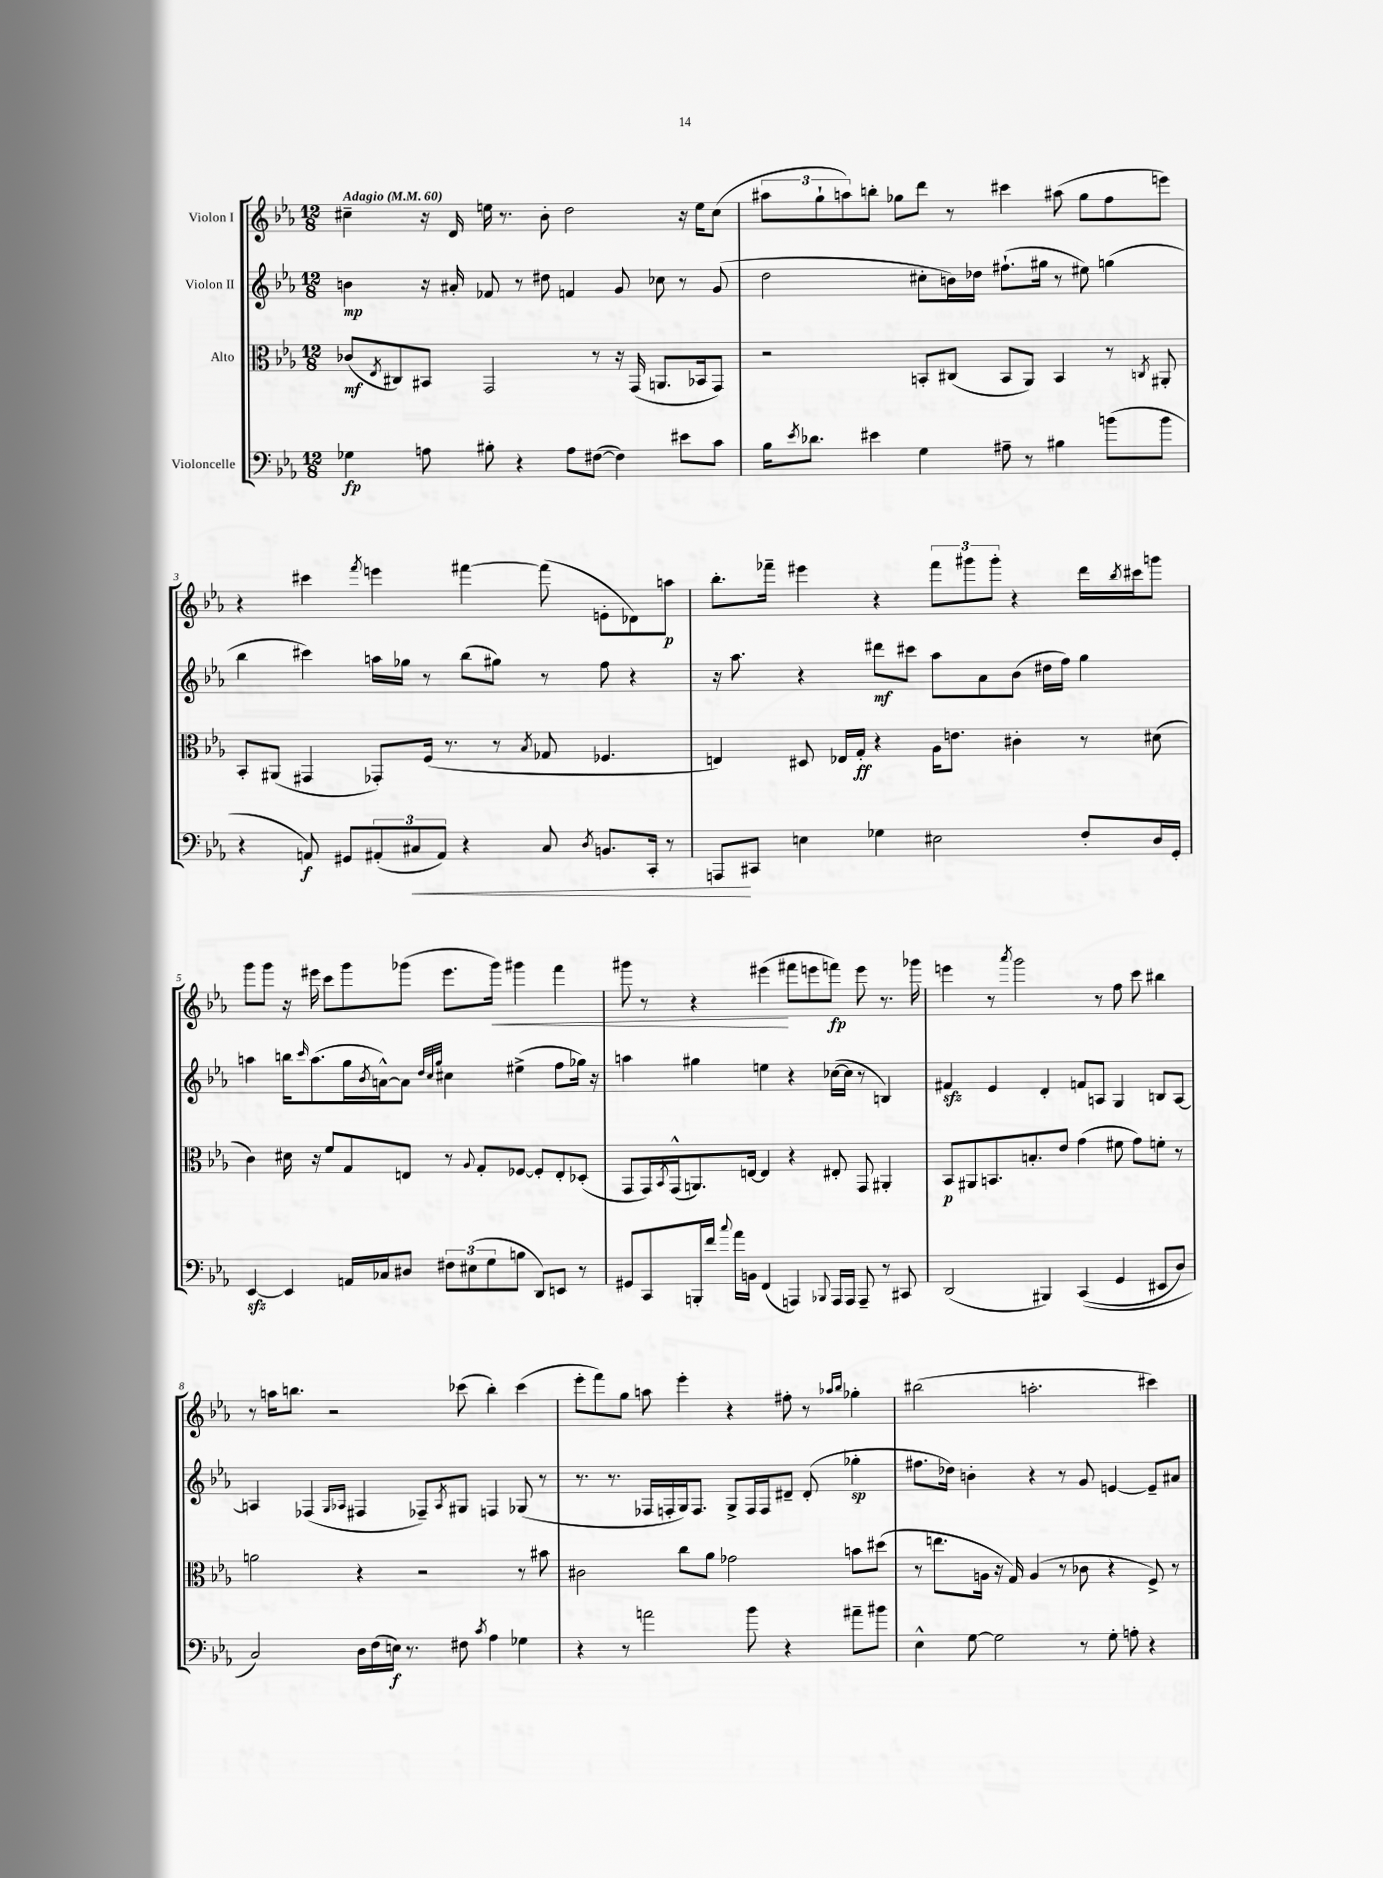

**kern	**dynam	**kern	**dynam	**kern	**dynam	**kern	**dynam
*part4	*part4	*part3	*part3	*part2	*part2	*part1	*part1
*staff4	*staff4	*staff3	*staff3	*staff2	*staff2	*staff1	*staff1
*I"Violoncelle	*	*I"Alto	*	*I"Violon II	*	*I"Violon I	*
*clefF4	*	*clefC3	*	*clefG2	*	*clefG2	*
*k[b-e-a-]	*	*k[b-e-a-]	*	*k[b-e-a-]	*	*k[b-e-a-]	*
*M12/8	*	*M12/8	*	*M12/8	*	*M12/8	*
*MM60	*	*MM60	*	*MM60	*	*MM60	*
=1	=1	=1	=1	=1	=1	=1	=1
!	!	!	!	!	!	!LO:TX:a:B:t=Adagio	!
4G-X\	fp	(8c-X/L	mf	4bn\	mp	4cc#X~\	.
.	.	8qE-/	.	.	.	.	.
.	.	8C#X/)	.	.	.	.	.
8An\	.	8BB#X/J	.	16r	.	16r	.
.	.	.	.	16a#X'/	.	16d/	.
8B#X'\	.	2GG/	.	8f-X/	.	16een\	.
.	.	.	.	.	.	8.r	.
4r	.	.	.	8r	.	.	.
.	.	.	.	8dd#X\	.	8b-'\	.
8A\L	.	.	.	4fn/	.	2dd\	.
([8F#X\J	.	8r	.	.	.	.	.
4F#\])	.	16r	.	8g/	.	.	.
.	.	(16GG/	.	.	.	.	.
.	.	8.AAn/L	.	8cc-X\	.	.	.
8e#X\L	.	.	.	8r	.	16r	.
.	.	16BB-X/k	.	.	.	16ee\KL	.
8c\J	.	8GG/J)	.	(8g/	.	(8cc#\J	.
=2	=2	=2	=2	=2	=2	=2	=2
16B-\KL	.	2r	.	2dd\	.	12aa#X\L	.
8qe-/	.	.	.	.	.	.	.
8.d-X\J	.	.	.	.	.	.	.
.	.	.	.	.	.	12gg`\	.
.	.	.	.	.	.	12aan\)	.
4e#X\	.	.	.	.	.	8bbn'\J	.
.	.	.	.	.	.	8gg-X\L	.
4G\	.	8BBn'/L	.	8cc#X'\L	.	8ddd\J	.
.	.	(8C#X/J	.	16bn\L)	.	8r	.
.	.	.	.	16dd-X\JJ	.	.	.
8A#X~\	.	8BB/L	.	(8.ff#X`\L	.	4ccc#X\	.
8r	.	8AA-/J)	.	.	.	.	.
.	.	.	.	16gg#X\Jk	.	.	.
4B#X\	.	4BB/	.	8r	.	(8aa#X\	.
.	.	.	.	8ee#X\)	.	8gg-\L	.
(8bn\L	.	8r	.	(4ggn\	.	8ff\	.
.	.	8qCn/	.	.	.	.	.
8b\J	.	8AA#X'/	.	.	.	8eeen\J)	.
!!LO:LB:g=z
=3	=3	=3	=3	=3	=3	=3	=3
4r	.	8BB-'/L	.	4bb-\	.	4r	.
.	.	(8AA#X/J	.	.	.	.	.
8AAn/)	f	4GG#X/	.	4ccc#X\)	.	4ccc#X\	.
8GG#X/L	.	.	.	.	.	.	.
.	.	.	.	.	.	8qfff/	.
(12AA#X'/	.	8GG-X'/L)	.	16aan\LL	.	4eeen\	.
.	.	.	.	16gg-X\JJ	.	.	.
!	!LO:HP:b	!	!	!	!	!	!
12C#X/	<	.	.	.	.	.	.
.	.	(16F/Jk	.	8r	.	.	.
12AA#/J)	.	.	.	.	.	.	.
.	.	8.r	.	.	.	.	.
4r	.	.	.	(8bb-\L	.	[4fff#X\	.
.	.	8r	.	8gg#X\J)	.	.	.
.	.	8qB-/	.	.	.	.	.
8C#/	.	8G-X/	.	8r	.	(8fff#\]	.
8qD/	.	.	.	.	.	.	.
8.BBn/L	.	4.F-X/	.	8ff\	.	8en'\L	.
.	.	.	.	4r	.	8d-X\)	.
16CC'/Jk	.	.	.	.	.	.	.
8r	.	.	.	.	.	8aan\J	p
=4	=4	=4	=4	=4	=4	=4	=4
8AAAn/L	.	4En/)	.	16r	.	8.bb-'\L	.
.	.	.	.	8.aa-\	.	.	.
8CC#X/J	[	.	.	.	.	.	.
.	.	.	.	.	.	16fff-X~\Jk	.
4En\	.	8D#X/	.	4r	.	4eee#X\	.
.	.	16E-X/LL	.	.	.	.	.
.	.	16G'/JJ	ff	.	.	.	.
4G-X\	.	4r	.	8ddd#X\L	mf	4r	.
.	.	.	.	8ccc#X\J	.	.	.
2E#X\	.	16A-\KL	.	8aa-\L	.	12fff-\L	.
.	.	8.en\J	.	.	.	.	.
.	.	.	.	.	.	12ggg#X\	.
.	.	.	.	8a-\	.	.	.
.	.	.	.	.	.	12ggg#'\J	.
.	.	4c#X'\	.	(8b-\J	.	4r	.
.	.	.	.	16dd#X\LL	.	.	.
.	.	.	.	16ff\JJ)	.	.	.
8F'/L	.	8r	.	4gg\	.	16ddd\LL	.
.	.	.	.	.	.	8qbb-/	.
.	.	.	.	.	.	16ccc#X\J	.
16D/L	.	(8d#X\	.	.	.	8gggn\J	.
16GG'/JJ	.	.	.	.	.	.	.
!!LO:LB:g=z
=5	=5	=5	=5	=5	=5	=5	=5
[4EE-zz/	.	4c\)	.	4aan\	.	8ggg\L	.
.	.	.	.	.	.	8ggg\J	.
4EE-/]	.	16d#X\	.	16bbn\KL	.	16r	.
.	.	.	.	16qqccc/	.	.	.
.	.	16r	.	(8.aa\	.	16eee#X\	.
.	.	8f/L	.	.	.	8ccc\L	.
16AAn/LL	.	8G/	.	16gg\L	.	8ggg\	.
.	.	.	.	8qb-/	.	.	.
16C-X/J	.	.	.	[16an^^\J)	.	.	.
8D#X/J	.	8En/J	.	8a\J]	.	(8ggg-X\J	.
.	.	.	.	32qqdd/LLL	.	.	.
.	.	.	.	32qqcc/	.	.	.
.	.	.	.	32qqgg/JJJ	.	.	.
12F#X\L	.	8r	.	4cc#X\	.	8.eee#\L	.
(12E#X\	.	.	.	.	.	.	.
.	.	8qqA-/	.	.	.	.	.
.	.	8G'/L	.	.	.	.	.
12G\	.	.	.	.	.	.	.
!	!	!	!	!	!	!	!LO:HP:b
.	.	.	.	.	.	16ggg-\Jk)	<
8Bn\J	.	[8F-X/J	.	(4ee#X^\	.	4ggg#X\	.
8DD/L)	.	8F-'/L]	.	.	.	.	.
8EEn/J	.	8E'/	.	8ff\L	.	4fff\	.
8r	.	(8D-X'/J	.	16gg-X\Jk)	.	.	.
.	.	.	.	16r	.	.	.
=6	=6	=6	=6	=6	=6	=6	=6
8GG#X/L	.	8GG/L	.	4aan\	.	8ggg#X\	.
8CC/	.	16GG/L)	.	.	.	8r	.
.	.	8qBB-/	.	.	.	.	.
.	.	(16GG^^/J	.	.	.	.	.
16BBBn'/L	.	8.AAn/)	.	4gg#X\	.	4r	.
16f/JJ	.	.	.	.	.	.	.
8qqcc/	.	.	.	.	.	.	.
16a-\LL	.	.	.	.	.	.	.
16BBn\JJ	.	[16En/Jk	.	.	.	.	.
(4FF/	.	4E/]	.	4een\	.	(4eee#X\	.
4AAAn/)	.	4r	.	4r	.	8fff#X\L	[
.	.	.	.	.	.	8eeen\	.
8qqBBB-X/	.	.	.	.	.	.	.
16AAA/LL	.	8E#X'/	.	([16cc-X\LL	.	8fffn\J)	fp
16AAA/JJ	.	.	.	16cc-\JJ]	.	.	.
8AAA~/	.	8GG/	.	8r	.	8eee\	.
8r	.	4AA#X'/	.	4Bn/)	.	8.r	.
8CC#X/	.	.	.	.	.	.	.
.	.	.	.	.	.	16ggg-X\	.
=7	=7	=7	=7	=7	=7	=7	=7
(2DD/	.	8BB-/L	p	4f#Xzz/	.	4eeen\	.
.	.	8AA#X/	.	.	.	.	.
.	.	8.BBn/	.	4e-/	.	8r	.
.	.	.	.	.	.	8qaaa-/	.
.	.	.	.	.	.	2ggg\	.
.	.	8.Bn'/	.	.	.	.	.
4BBB#X/)	.	.	.	4d'/	.	.	.
.	.	8e-/J	.	.	.	.	.
((4CC/	.	(4g\	.	8fn/L	.	.	.
.	.	.	.	8An/J	.	8r	.
4GG/	.	8f#X\	.	4G/	.	8ff\	.
.	.	8g\L)	.	.	.	8ccc\	.
8EE#X/L	.	8fn'\J	.	8Bn/L	.	4bb#X\	.
8D/J)	.	8r	.	[8A/J	.	.	.
!!LO:LB:g=z
=8	=8	=8	=8	=8	=8	=8	=8
2C/)	.	2an\	.	4An/]	.	8r	.
.	.	.	.	.	.	16aan\KL	.
.	.	.	.	.	.	8.bbn\J	.
.	.	.	.	(4F-X/	.	.	.
.	.	.	.	.	.	2r	.
.	.	.	.	16qqG/LL	.	.	.
.	.	.	.	16qqA-X/JJ	.	.	.
16D\LL	.	4r	.	4F#X/	.	.	.
(16F\	.	.	.	.	.	.	.
16En\JJ)	f	.	.	.	.	.	.
8.r	.	.	.	.	.	.	.
.	.	2r	.	8F-X~/L)	.	.	.
.	.	.	.	8qA-/	.	.	.
8F#X\	.	.	.	8G#X/J	.	(8ccc-X\	.
8qc/	.	.	.	.	.	.	.
4A-\	.	.	.	4Fn/	.	4bb'\)	.
4G-X\	.	8r	.	(8G-X/	.	(4ccc-\	.
.	.	8b#X\	.	8r	.	.	.
=9	=9	=9	=9	=9	=9	=9	=9
4r	.	2c#X\	.	8.r	.	8eee-'\L	.
.	.	.	.	.	.	8fff\)	.
.	.	.	.	8.r	.	.	.
8r	.	.	.	.	.	8gg\J	.
2an\	.	.	.	16F-X/LL	.	8aan\	.
.	.	.	.	16Fn'/	.	.	.
.	.	8cc\L	.	16G/J)	.	4eee-'\	.
.	.	.	.	8.F/J	.	.	.
.	.	8a-\J	.	.	.	.	.
.	.	2g-X\	.	8G^/L	.	4r	.
8b-\	.	.	.	16F/L	.	.	.
.	.	.	.	16F/J	.	.	.
4r	.	.	.	8d#X~/J	.	8ff#X'\	.
.	.	.	.	(8d#'/	.	8r	.
.	.	.	.	.	.	16qqaa-X/LL	.
.	.	.	.	.	.	16qqbb-/JJ	.
8a#X~\L	.	8bn\L	.	4gg-X'\	sp	4gg-X'\	.
8b#X\J	.	(8dd#X\J	.	.	.	.	.
=10	=10	=10	=10	=10	=10	=10	=10
4E-^^\	.	8r	.	8.ff#X\L	.	(2bb#X\	.
.	.	8.een\L	.	.	.	.	.
.	.	.	.	16dd-X\Jk)	.	.	.
[8G\	.	.	.	4bn'\	.	.	.
.	.	16An\Jk	.	.	.	.	.
2G\]	.	16r	.	.	.	.	.
.	.	16G/)	.	.	.	.	.
.	.	(4A/	.	4r	.	2.aan'\	.
.	.	8r	.	8r	.	.	.
8r	.	8c-X\	.	8g/	.	.	.
8G'\	.	4r	.	[4en/	.	.	.
8An'\	.	.	.	.	.	.	.
4r	.	8F^/)	.	8e~/L]	.	4ccc#X\)	.
.	.	8r	.	8a#X/J	.	.	.
==	==	==	==	==	==	==	==
*-	*-	*-	*-	*-	*-	*-	*-
